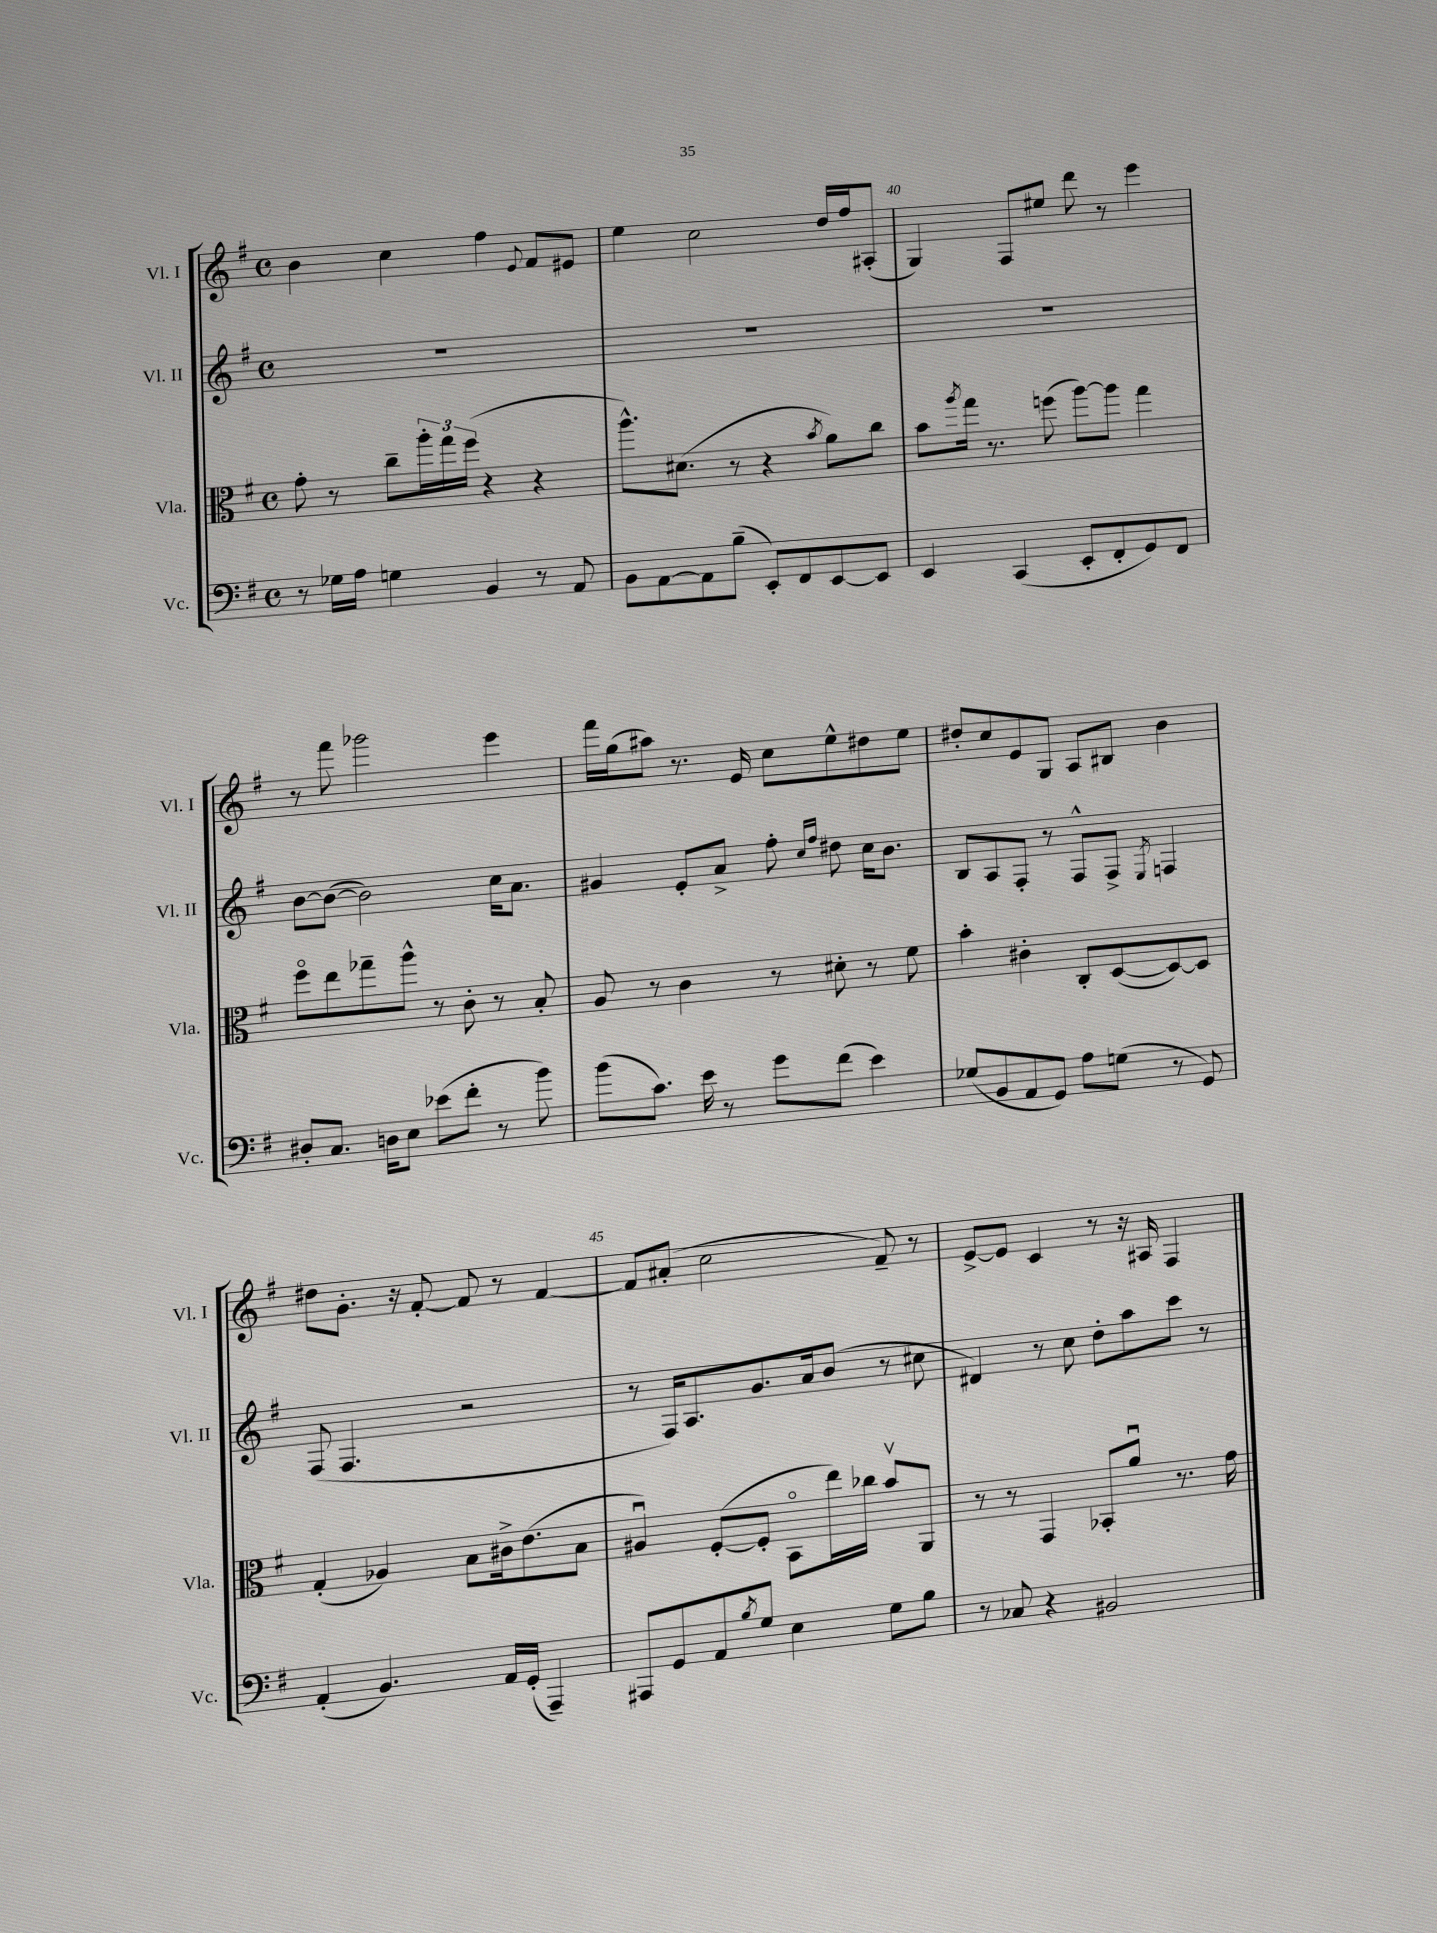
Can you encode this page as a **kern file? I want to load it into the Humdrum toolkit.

**kern	**kern	**kern	**kern
*part4	*part3	*part2	*part1
*staff4	*staff3	*staff2	*staff1
*I"Vc.	*I"Vla.	*I"Vl. II	*I"Vl. I
*I'Vc.	*I'Vla.	*I'Vl. II	*I'Vl. I
*clefF4	*clefC3	*clefG2	*clefG2
*k[f#]	*k[f#]	*k[f#]	*k[f#]
*M4/4	*M4/4	*M4/4	*M4/4
*met(c)	*met(c)	*met(c)	*met(c)
=38	=38	=38	=38
8r	8g'\	1r	4b\
16G-X\LL	8r	.	.
16A\JJ	.	.	.
4Gn\	8cc~\L	.	4cc\
.	24aa'\L	.	.
.	24gg\	.	.
.	(24ff#\JJ	.	.
4BB/	4r	.	4ff#\
.	.	.	8qqe/
8r	4r	.	8f#/L
8AA/	.	.	8e#X/J
=39	=39	=39	=39
8BB\L	8.aa^^\L)	1r	4ee\
[8AA\	.	.	.
.	(8.d#X\J	.	.
8AA\]	.	.	2cc\
(8B~\J	8r	.	.
8EE'/L)	4r	.	.
8FF#/	.	.	.
.	8qb/	.	.
[8EE/	8a\L)	.	16dd/LL
.	.	.	16ff#/J
8EE/J]	8cc\J	.	(8A#X'/J
=40	=40	=40	=40
4EE/	8b\L	1r	4G/)
.	8qaa/	.	.
.	16gg\Jk	.	.
.	8.r	.	.
(4CC/	.	.	8F#/L
.	(8ffn\	.	8ee#X/J
8EE'/L	[8aa\L)	.	8ddd\
8FF#'/	8aa\J]	.	8r
8GG/)	4gg\	.	4eee\
8FF#/J	.	.	.
!!LO:LB:g=z
=41	=41	=41	=41
8D#X'/L	8ff#\L	[8b\L	8r
8.C/J	8ee\	(8b\J_	8fff#\
.	8gg-X~\	2b\])	2ggg-X\
16Dn\KL	.	.	.
8E\J	8aa^^\J	.	.
(8e-X\L	8r	.	.
8f#'\J	8c'\	.	.
8r	8r	16cc\KL	4eee\
.	.	8.a\J	.
8b\)	8B'/	.	.
=42	=42	=42	=42
(8b\L	8A/	4g#X/	16fff#\LL
.	.	.	(16gg\J
8.c\J)	8r	.	8aa#X\J)
.	4c\	8e'/L	8.r
16e\	.	.	.
8r	.	8a^/J	.
.	.	.	16e/
8g\L	8r	8ff#'\	8cc\L
.	.	16qqcc/LL	.
.	.	16qqff#/JJ	.
(8f#\J	8d#X'\	8dd#X\	8ee^^\
4e\)	8r	16cc\KL	8dd#X\
.	.	8.b\J	.
.	8f#\	.	8ee\J
=43	=43	=43	=43
(8G-X/L	4b'\	8B/L	8dd#X'/L
8BB/	.	8A/	8cc/
8AA/	4c#X'\	8F#'/J	8e/
8GG/J)	.	8r	8G/J
8A\L	8C'/L	8F#^^/L	8A/L
(8Gn\J	([8D/	8F#^/J	8B#X/J
.	.	8qE/	.
8r	8D/_)	4Fn/	4b\
8GG/)	8D/J]	.	.
!!LO:LB:g=z
=44	=44	=44	=44
(4AA'/	(4G'/	(8F#/	8dd#X\L
.	.	4.F#/	8.g'\J
4.BB/)	4A-X/)	.	.
.	.	.	16r
.	.	.	[8f#'/
.	8B\L	2r	8f#/]
16AA/LL	16c#X^\k	.	8r
(16GG'/JJ	(8.e\	.	.
4AAA~/)	.	.	[4f#/
.	8B\J	.	.
=45	=45	=45	=45
8AAA#X/L	4A#Xu/)	8r	8f#/L]
8GG/	.	16F#/KL)	(8a#X'/J
.	.	8.A/	.
8AA/	([8F#'/L	.	2cc\
8qB/	.	.	.
8G/J	8F#'/J]	8.g/	.
4E\	8BB\L	.	.
.	.	16a/k	.
.	16ee\L)	(8b/J	.
.	16cc-X\JJ	.	.
8G\L	8bv/L	8r	8f#~/)
8B\J	8AA/J	8cc#X\	8r
=46	=46	=46	=46
8r	8r	4d#X/)	[8e^/L
8C-X/	8r	.	8e/J]
4r	4GG/	8r	4c/
.	.	8cc\	.
2BB#X/	8BB-X'/L	8dd'\L	8r
.	8au/J	8aa\	16r
.	.	.	16A#X/
.	8.r	8ccc\J	4F#/
.	.	8r	.
.	16g\	.	.
==	==	==	==
*-	*-	*-	*-
